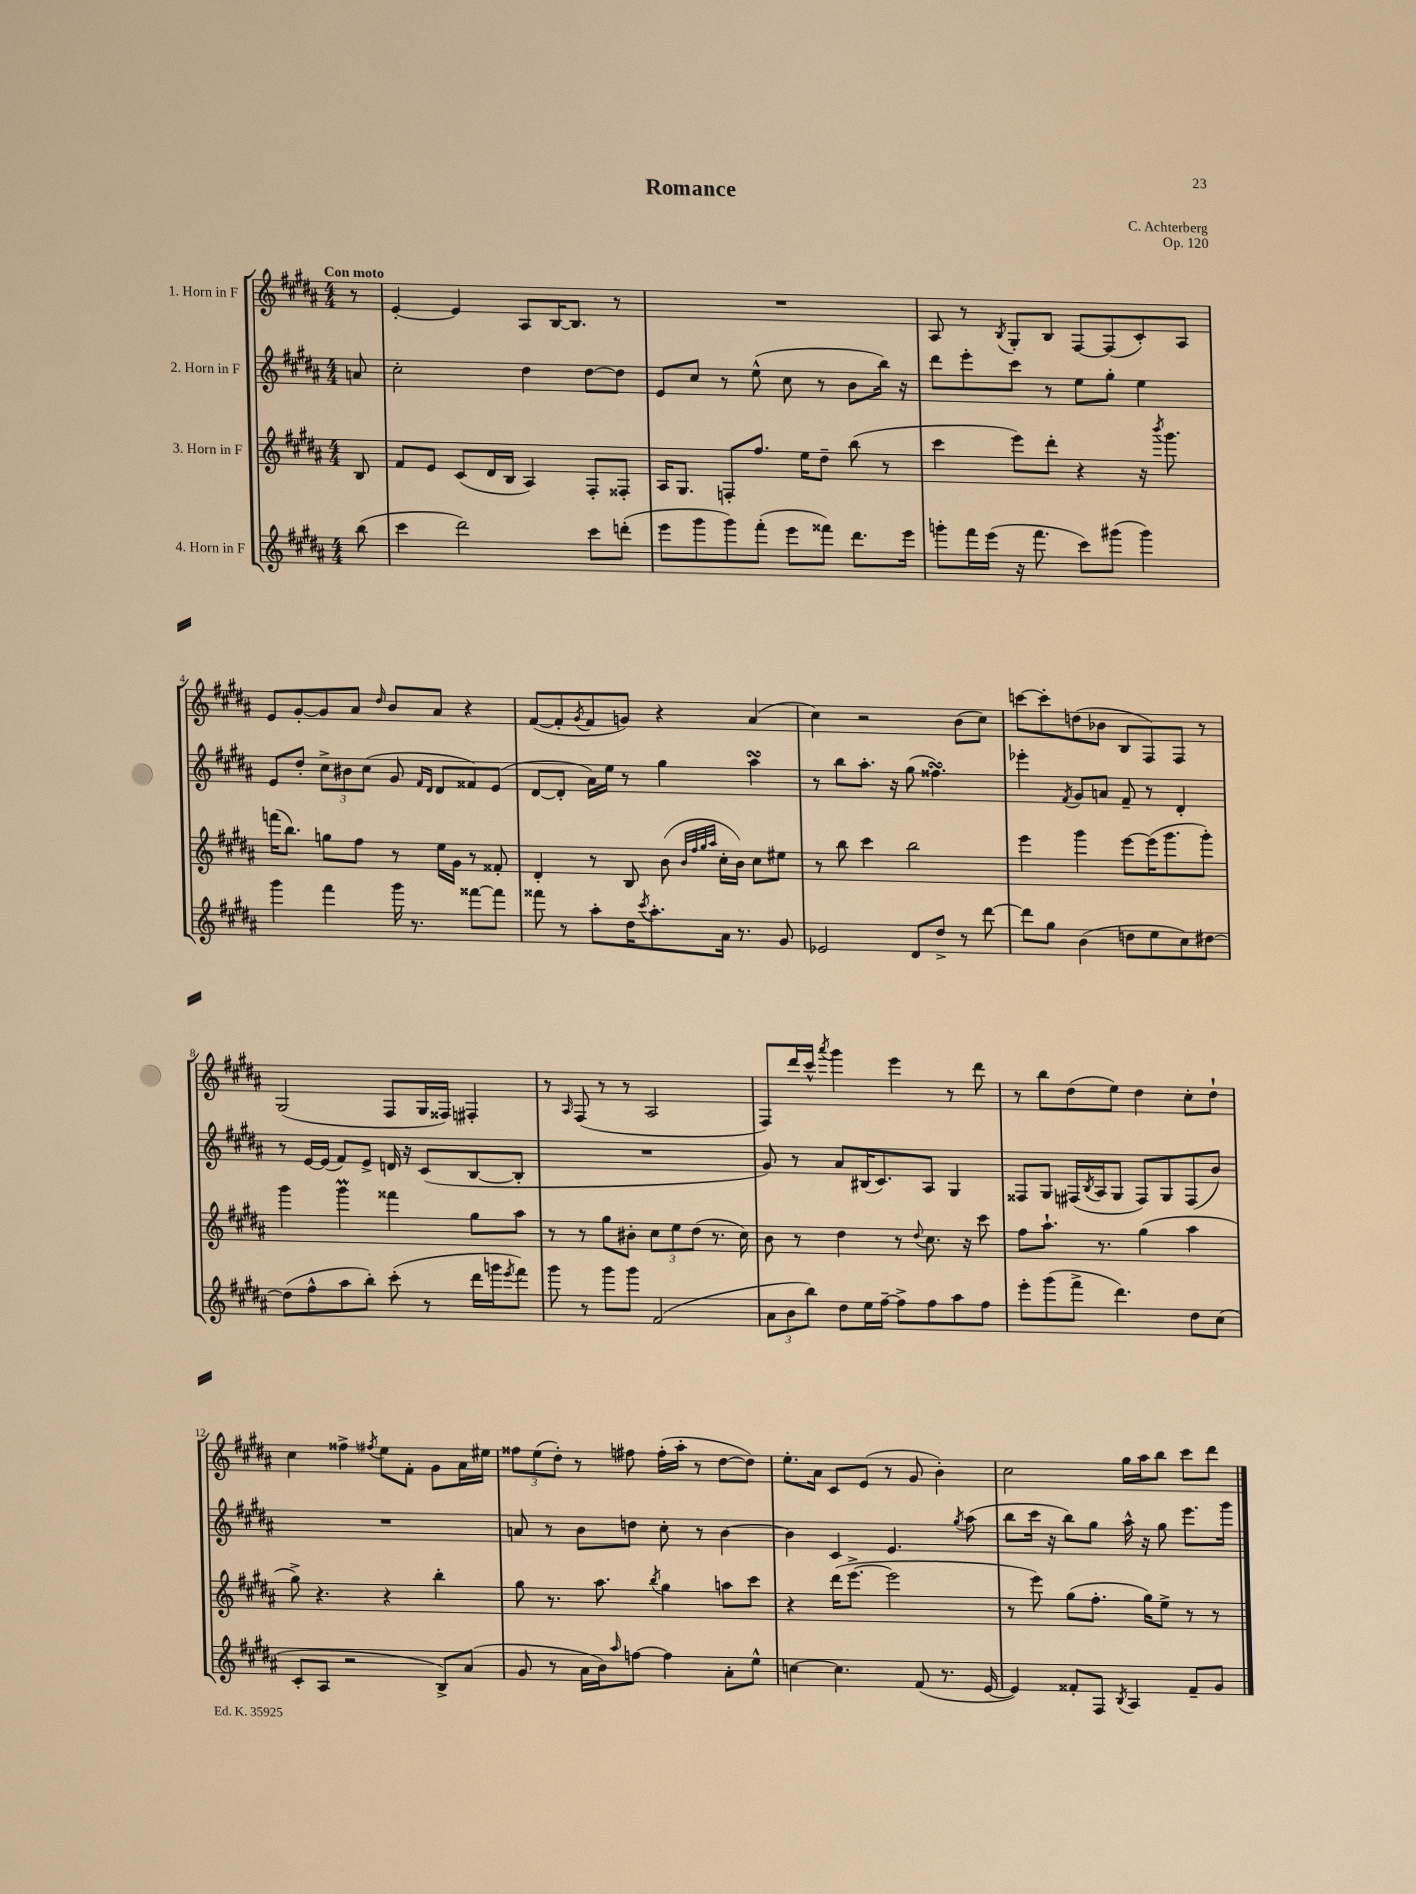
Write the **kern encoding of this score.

**kern	**kern	**kern	**kern
*part4	*part3	*part2	*part1
*staff4	*staff3	*staff2	*staff1
*I"4. Horn in F	*I"3. Horn in F	*I"2. Horn in F	*I"1. Horn in F
*clefG2	*clefG2	*clefG2	*clefG2
*k[f#c#g#d#a#]	*k[f#c#g#d#a#]	*k[f#c#g#d#a#]	*k[f#c#g#d#a#]
*M4/4	*M4/4	*M4/4	*M4/4
=	=	=	=
!	!	!	!LO:TX:a:B:t=Con moto
(8bb\	8B/	8an/	8r
=1	=1	=1	=1
4ccc#\	8f#/L	2cc#'\	[4e'/
.	8e/J	.	.
2ddd#\)	(8c#/L	.	4e/]
.	16d#/L	.	.
.	16B/JJ	.	.
.	4A#/)	4dd#\	8A#/L
.	.	.	[16B/K
.	.	.	8.B/J]
8ccc#\L	8F#'/L	[8dd#\L	.
(8dddn'\J	8F##X'/J	8dd#\J]	8r
=2	=2	=2	=2
8eee\L	16A#/KL	8e/L	1r
.	8.G#/J	.	.
8ggg#\	.	8cc#/J	.
8ggg#\)	8Fn'/L	8r	.
(8fff#'\J	8.ff#/J	(8ee^^\	.
8eee\L	.	8cc#\	.
.	16ee\KL	.	.
8fff##X\J)	8dd#~\J	8r	.
8.ddd#\L	(8bb\	8b\L	.
.	8r	16bb\Jk)	.
16eee\Jk	.	16r	.
=3	=3	=3	=3
8gggn'\L	4ccc#\	8ddd#\L	8A#/
16fff#\L	.	8eee'\	8r
(16eee\JJ	.	.	.
.	.	.	8qB/
16r	8eee\L)	8ccc#\J	8G#'/L
8.fff#\	.	.	.
.	8ddd#'\J	8r	8B/J
8ccc#\L)	4r	8ee\L	[8F#/L
(8ggg#X\J	.	8gg#'\J	(8F#/]
4ggg#\)	16r	4ee\	8c#'/)
.	8qbbb/	.	.
.	8.ggg#\	.	.
.	.	.	8A#/J
!!LO:LB:g=z
=4	=4	=4	=4
4ggg#\	(16fffn\KL	8e/L	8e/L
.	8.bb\J)	.	.
.	.	8dd#'/J	[8g#'/
4fff#\	8ggn\L	12cc#^\L	8g#/]
.	.	12b#X\	.
.	8ff#\J	.	8a#/J
.	.	(12cc#\J	.
.	.	.	16qqdd#/
16ggg#\	8r	8g#/	8b/L
8.r	.	.	.
.	.	16qqf#/LL	.
.	.	16qqd#/JJ	.
.	16ee\LL	8d#/L	8a#/J
.	16g#\JJ	.	.
[8fff##X\L	8r	8f##X/)	4r
8fff##\J]	8f##X'/	(8e/J	.
=5	=5	=5	=5
8fff##X\	4d#'/	[8d#/L	([8f#/L
8r	.	8d#'/J]	8f#'/]
.	.	.	8qg#/
8aa#'\L	8r	16a#\LL)	8f#/
.	.	16ee\JJ	.
16dd#\K	8B/	8r	8gn/J)
8qccc#/	.	.	.
8.aa#'\	.	.	.
.	(8b\	4gg#\	4r
.	32qqb/LLL	.	.
.	32qqff#/	.	.
.	32qqgg#/	.	.
.	32qqaa#/JJJ	.	.
16a#\Jk	16cc#'\LL	.	.
8.r	16b\JJ)	.	.
.	8cc#\L	4aa#sSsS\	(4a#/
8g#/	8ee#X\J	.	.
=6	=6	=6	=6
2e-X/	8r	8r	4cc#\)
.	8bb\	8bb\L	.
.	4ccc#\	8.aa#'\J	2r
.	.	16r	.
8d#/L	2bb\	(8gg#\	.
8dd#^/J	.	4.ff##XsSsS\)	.
8r	.	.	(8b\L
[8ddd#\	.	.	8cc#\J)
=7	=7	=7	=7
8ddd#\L]	4eee\	4eee-X'\	[8cccn\L
8gg#\J	.	.	8ccc'\]
.	.	8qf#/	.
(4b\	4ggg#\	8g#/L	(8ddn\
.	.	8an/J	8b-X\J
8ddn\L	[8eee\L	8f#~/	8B/L
8ee\	(16eee\K]	8r	8F#/)
.	8.ggg#\	.	.
8cc#\)	.	4d#'/	8F#/J
[8dd#X\J	8ggg#'\J)	.	8r
!!LO:LB:g=z
=8	=8	=8	=8
(8dd#\L]	4ggg#\	8r	(2G#/
8ff#^^\	.	[16e/LL	.
.	.	(16e/JJ]	.
8aa#\	4ggg#M\	8f#/L)	.
8bb'\J)	.	8e^/J	.
(8ccc#'\	4fff##X\	16dn/	8F#/L
.	.	16r	.
8r	.	(8c#/L	16G#/L
.	.	.	16F##X/JJ)
16ddd#\LL	8gg#\L	[8B/	4F#X'/
16gggn\J	.	.	.
8qeee/	.	.	.
8fff#\J)	8aa#\J	8B'/J]	.
=9	=9	=9	=9
8ggg#\	8r	1r	8r
.	.	.	16qqA#/
8r	8r	.	(8F#/
8ggg#\L	8gg#\L	.	8r
8ggg#\J	8b#X'\J	.	8r
(2f#/	12cc#\L	.	2A#/
.	12ee\	.	.
.	(12dd#\J	.	.
.	8.r	.	.
.	16cc#\)	.	.
=10	=10	=10	=10
12a#\L	8b\	8g#/)	8F#/L)
12b\	.	.	.
.	8r	8r	16ddd#/L
12bb\J)	.	.	.
.	.	.	16ccc#^^/JJ
.	.	.	8qaaa#/
8dd#\L	4dd#\	8a#/L	4ggg#\
16ee\L	.	(16B#X/K	.
[16ff#~\JJ	.	8.c#/)	.
8ff#^\L]	8r	.	4eee\
.	8qqdd#/	.	.
8ff#\	8.cc#\	8A#/J	.
8aa#\	.	4G#/	8r
.	16r	.	.
8ff#\J	8ccc#\	.	8ddd#\
=11	=11	=11	=11
8eee'\L	8ff#\L	8F##X/L	8r
(8ggg#\	8.aa#`\J	8G#/J	8bb\L
8fff#^\J	.	(16F#X/LL	(8dd#\
.	.	8qB/	.
.	8.r	16A#/J	.
4.ddd#\)	.	8G#/J	8ee\J)
.	(4gg#\	8F#/L)	4dd#\
.	.	8G#/	.
8dd#\L	4aa#\	(8F#/	8cc#'\L
(8cc#\J	.	8b/J)	8dd#`\J
!!LO:LB:g=z
=12	=12	=12	=12
8c#'/L	8gg#^\)	1r	4cc#\
8A#/J	4.r	.	.
2r	.	.	4ff##X^\
.	.	.	8qff#X/
.	4r	.	8ee\L
.	.	.	8f#'\J
8B^/L)	4bb'\	.	8g#\L
(8a#/J	.	.	16a#\L
.	.	.	16ee#X\JJ
=13	=13	=13	=13
8g#/	8gg#\	8an/	12ff##X\L
.	.	.	(12ee\
8r	8.r	8r	.
.	.	.	12dd#'\J)
16a#\LL	.	8b\L	8r
16b\J)	8.aa#\	.	.
16qqaa#/	.	.	.
[8ffn\J	.	8ddn\J	8ff#X\
.	8qbb/	.	.
4ff\]	4gg#\	8cc#'\	(16ff#'\LL
.	.	.	16aa#'\JJ
.	.	8r	8r
8a#'\L	8aan\L	[4b\	[8dd#\L
8ee^^\J	8ccc#\J	.	8dd#\J])
=14	=14	=14	=14
[4ccn\	4r	4b\]	8.ee'\L
.	.	.	16a#\Jk
4.cc\]	(16ddd#\KL	4c#/	8c#/L
.	[8.eee^\J	.	.
.	.	.	(8e/J
.	2eee\]	4.e/	8r
(8f#/	.	.	8g#/
8.r	.	.	4b'\)
.	.	8qgg#/	.
.	.	(8aa#\	.
[16e/	.	.	.
=15	=15	=15	=15
4e/])	8r	8bb\L	2cc#\
.	8eee\)	16ccc#\Jk	.
.	.	16r	.
8f##X'/L	(8gg#\L	8bb\L)	.
8F#/J	8.ff#'\J	8gg#\J	.
8qB/	.	.	.
4A#/	.	16aa#^^\	16gg#\LL
.	16gg#\KL)	16r	16aa#\J
.	8ee^\J	8gg#\	8bb\J
8f##~/L	8r	8.eee\L	8ccc#\L
8g#/J	8r	.	8ddd#\J
.	.	16ggg#\Jk	.
==	==	==	==
*-	*-	*-	*-
